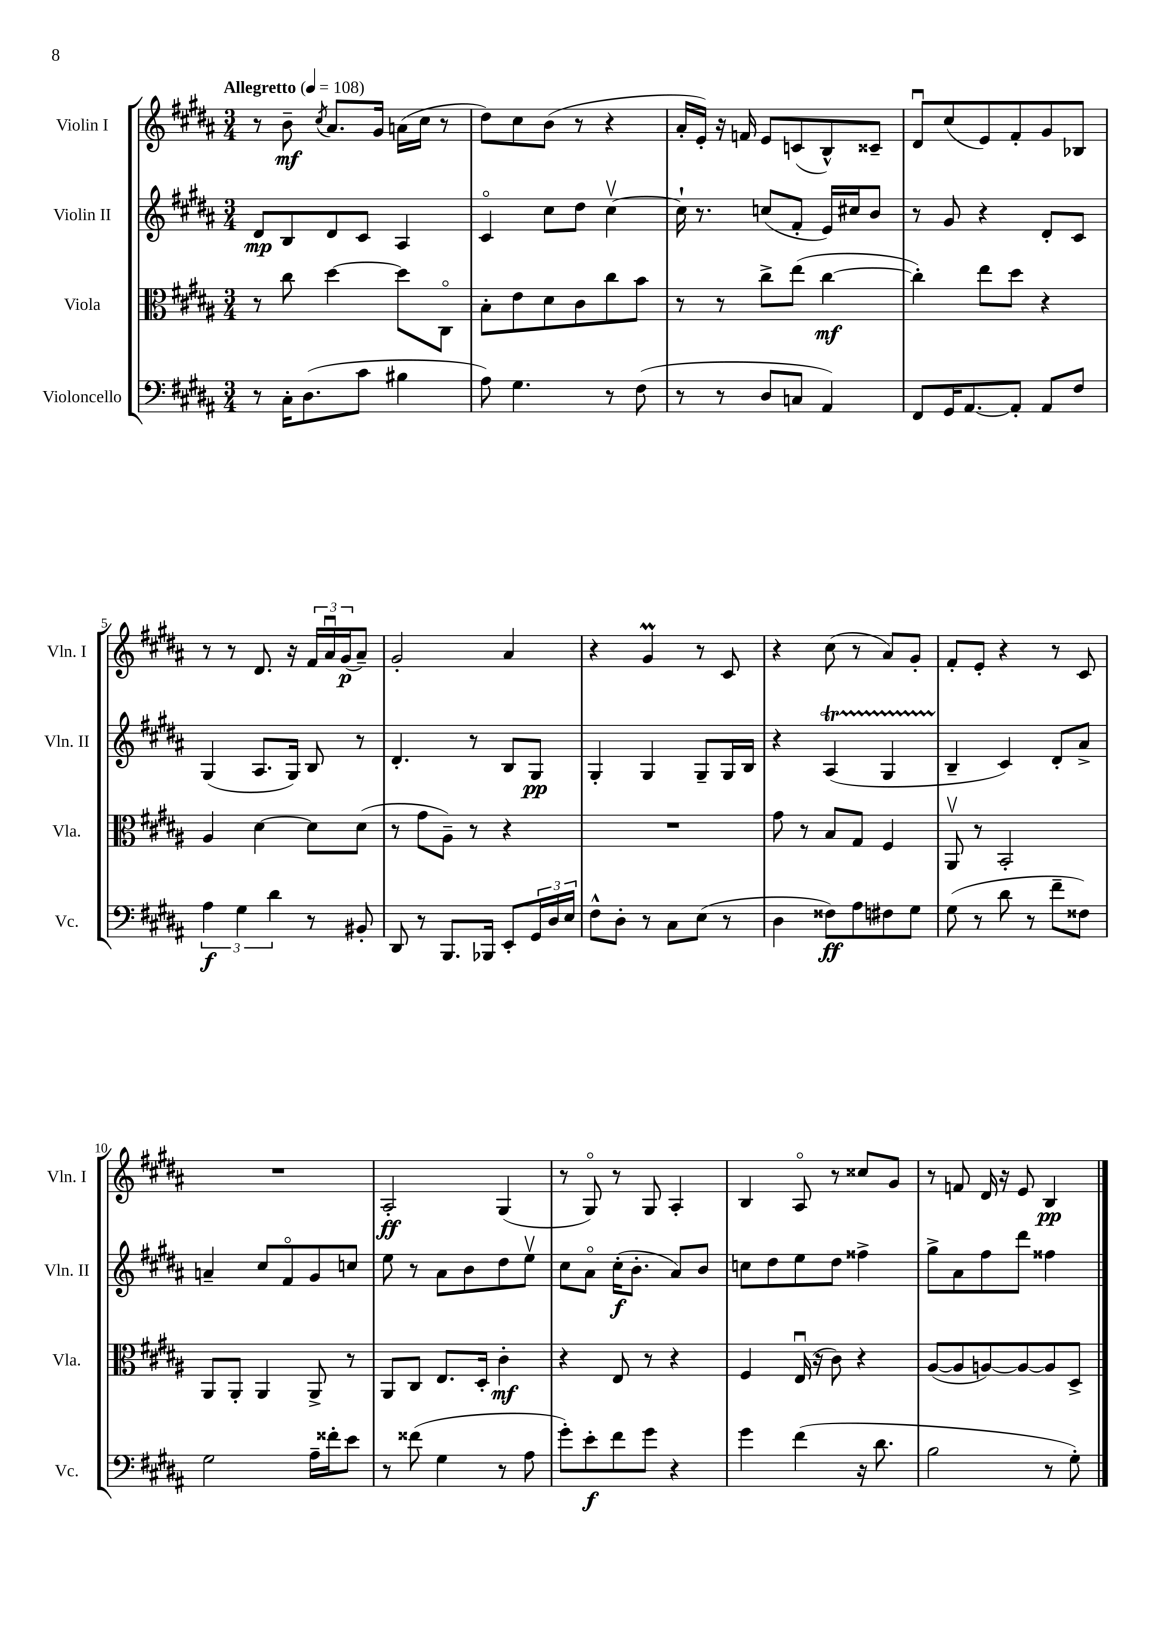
<<
\new StaffGroup <<
\new Staff = "s0" \with { instrumentName = "Violin I" shortInstrumentName = "Vln. I" } {
    \clef treble \key b \major \numericTimeSignature \time 3/4 \tempo "Allegretto" 4 = 108
    r8 b'8--\mf \acciaccatura { cis''8 } ais'8. gis'16 a'16( cis''16 r8 |
    dis''8) cis''8 b'8( r8 r4 |
    ais'16-. e'16-.) r16 f'16 e'8 c'8( b8-^) cisis'8-- |
    dis'8\downbow cis''8( e'8) fis'8-. gis'8 bes8 |
    r8 r8 dis'8. r16 \tuplet 3/2 { fis'16 ais'16\downbow gis'16\p( } ais'8--) |
    gis'2-. ais'4 |
    r4 gis'4\prall r8 cis'8 |
    r4 cis''8( r8 ais'8) gis'8-. |
    fis'8-. e'8-. r4 r8 cis'8 |
    R2. |
    ais2-.\ff gis4( |
    r8 gis8\flageolet) r8 gis8 ais4-. |
    b4 ais8\flageolet r8 cisis''8 gis'8 |
    r8 f'8 dis'16 r16 e'8 b4\pp \bar "|." |
}
\new Staff = "s1" \with { instrumentName = "Violin II" shortInstrumentName = "Vln. II" } {
    \clef treble \key b \major \numericTimeSignature \time 3/4
    dis'8\mp b8 dis'8 cis'8 ais4 |
    cis'4\flageolet cis''8 dis''8 cis''4~\upbow |
    cis''16-! r8. c''8( fis'8-. e'16) cis''16 b'8 |
    r8 gis'8 r4 dis'8-. cis'8 |
    gis4( ais8. gis16) b8 r8 |
    dis'4.-. r8 b8 gis8\pp |
    gis4-. gis4 gis8-- gis16 b16 |
    r4 ais4\startTrillSpan( gis4 |
    b4--\stopTrillSpan cis'4) dis'8-. ais'8-> |
    a'4-- cis''8 fis'8\flageolet gis'8 c''8 |
    e''8 r8 ais'8 b'8 dis''8 e''8\upbow |
    cis''8 ais'8\flageolet cis''16-.\f( b'8.-. ais'8) b'8 |
    c''8 dis''8 e''8 dis''8 fisis''4-> |
    gis''8-> ais'8 fis''8 dis'''8 fisis''4 \bar "|." |
}
\new Staff = "s2" \with { instrumentName = "Viola" shortInstrumentName = "Vla." } {
    \clef alto \key b \major \numericTimeSignature \time 3/4
    r8 cis''8 dis''4~ dis''8 cis8\flageolet |
    b8-. e'8 dis'8 cis'8 cis''8 b'8 |
    r8 r8 cis''8-> e''8( cis''4~\mf |
    cis''4-.) e''8 dis''8 r4 |
    ais4 dis'4~ dis'8 dis'8( |
    r8 gis'8 ais8--) r8 r4 |
    R2. |
    gis'8 r8 b8 gis8 fis4 |
    ais,8\upbow r8 b,2-. |
    ais,8 ais,8-. ais,4 ais,8-> r8 |
    ais,8 cis8 e8. dis16-. cis'4-.\mf |
    r4 e8 r8 r4 |
    fis4 e16\downbow( r16 cis'8) r4 |
    ais8~( ais8 a8~) a8~ a8 dis8-> \bar "|." |
}
\new Staff = "s3" \with { instrumentName = "Violoncello" shortInstrumentName = "Vc." } {
    \clef bass \key b \major \numericTimeSignature \time 3/4
    r8 cis16-. dis8.( cis'8 bis4 |
    ais8) gis4. r8 fis8( |
    r8 r8 dis8 c8 ais,4) |
    fis,8 gis,16 ais,8.~ ais,8-. ais,8 fis8 |
    \tuplet 3/2 { ais4\f gis4 dis'4 } r8 bis,8-. |
    dis,8 r8 b,,8. bes,,16 e,8-. \tuplet 3/2 { gis,16 dis16 e16 } |
    fis8-^ dis8-. r8 cis8 e8( r8 |
    dis4 fisis8\ff) ais8 fis8 gis8 |
    gis8( r8 dis'8 r8 fis'8-- fisis8) |
    gis2 ais16-- fisis'16-. e'8 |
    r8 fisis'8( gis4 r8 ais8 |
    gis'8-.) e'8-.\f fis'8 gis'8 r4 |
    gis'4 fis'4( r16 dis'8. |
    b2 r8 gis8-.) \bar "|." |
}
>>
>>
